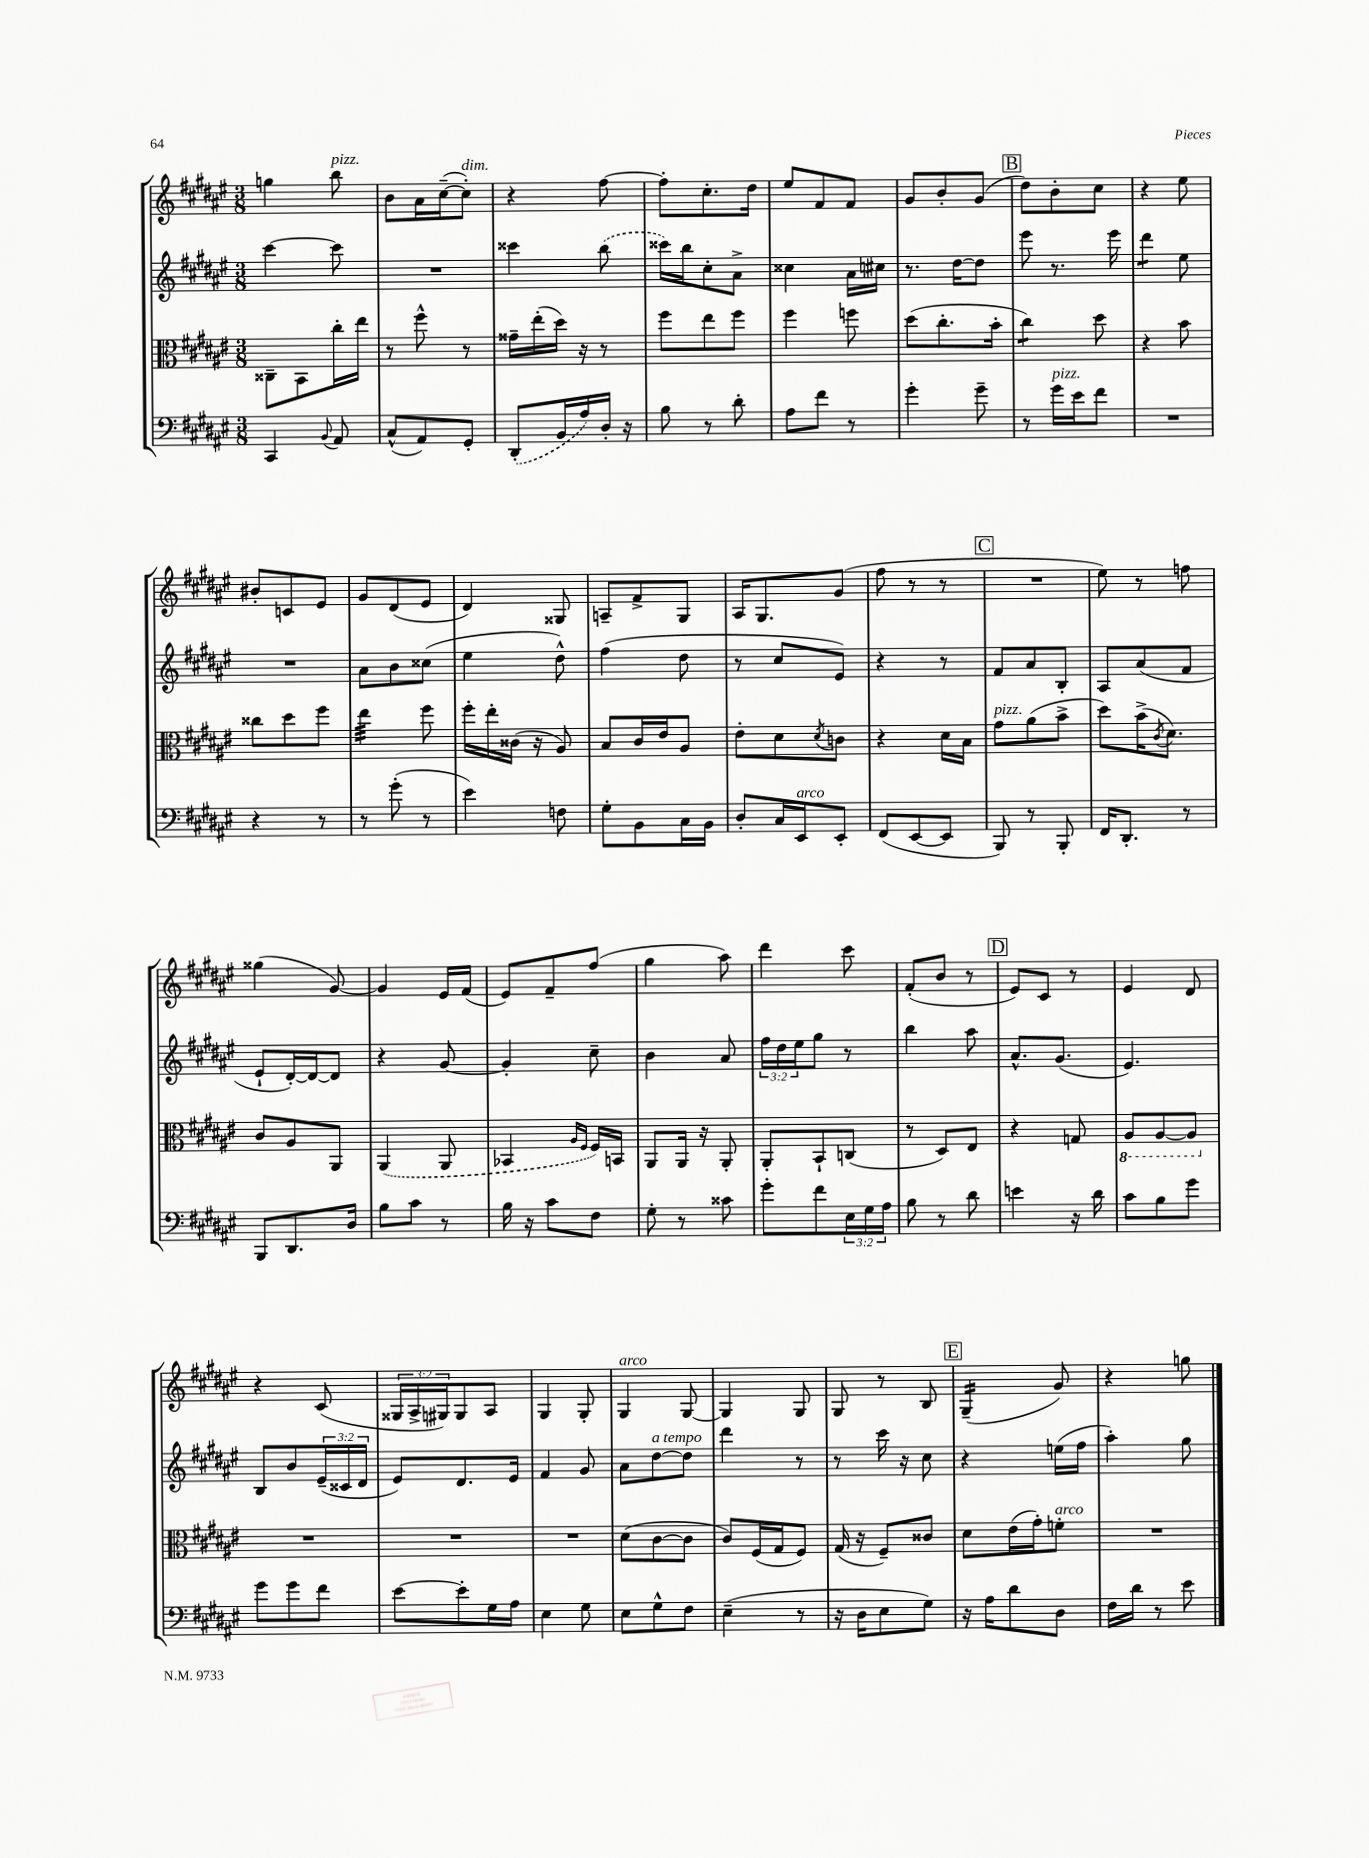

**kern	**kern	**kern	**kern
*staff4	*staff3	*staff2	*staff1
*clefF4	*clefC3	*clefG2	*clefG2
*k[f#c#g#d#a#e#]	*k[f#c#g#d#a#e#]	*k[f#c#g#d#a#e#]	*k[f#c#g#d#a#e#]
*M3/8	*M3/8	*M3/8	*M3/8
4CC#	8C##~	[4ccc#	4gg
.	8BB	.	.
8qqBB	.	.	.
8AA#	16cc#'	8ccc#]	8bb
.	16ee#	.	.
=	=	=	=
(8C#^^	8r	4.r	8b
8AA#)	8ff#^^	.	16a#
.	.	.	([16cc#~
8GG#'	8r	.	8cc#'])
=	=	=	=
(8DD#'	16g##~	4ccc##	4r
.	(16ee#'	.	.
16BB	16dd#)	.	.
16A#)	16r	.	.
16D#'	8r	(8bb	[8ff#
16r	.	.	.
=	=	=	=
8B	8ff#	16ccc##)	8ff#']
.	.	16bb	.
8r	8ee#	8cc#'	8.cc#'
8d#'	8ff#	8a#^	.
.	.	.	16dd#
=	=	=	=
8A#	4ff#	4cc##	8ee#
8f#	.	.	8f#
8r	8ff	16a#	8f#
.	.	16cc#	.
=	=	=	=
4g#'	(8dd#	8.r	8g#
.	8.cc#'	.	8b'
.	.	[16dd#	.
8g#~	.	8dd#]	(8g#
.	16b'	.	.
=	=	=	=
8r	4cc#)	8eee#	8dd#)
16g#	.	8.r	8b'
16e#	.	.	.
8f#	8dd#	.	8cc#
.	.	16eee#	.
=	=	=	=
4.r	4r	4ddd#	4r
.	8b	8ee#	8ee#
=	=	=	=
4r	8cc##	4.r	8b#'
.	8dd#	.	8c
8r	8ff#	.	8e#
=	=	=	=
8r	4ee#	8a#	8g#
(8g#'	.	8b	(8d#
8r	8ff#	(8cc##	8e#
=	=	=	=
4e#)	16ff#'	4ee#	4d#)
.	16ee#'	.	.
.	(16c##	.	.
.	16r	.	.
8F	8A#)	8dd#^^)	8G##
=	=	=	=
8G#'	8B	(4ff#	8A~
8BB	16c#	.	8f#^
.	16e#	.	.
16C#	8A#	8dd#	8G#
16BB	.	.	.
=	=	=	=
8D#'	8e#'	8r	16A#
.	.	.	8.G#
16C#	8d#	8cc#	.
16EE#	.	.	.
.	8qd#	.	.
8EE#'	8c	8e#)	(8g#
=	=	=	=
(8FF#	4r	4r	8ff#
[8EE#	.	.	8r
8EE#]	16d#	8r	8r
.	16B	.	.
=	=	=	=
8BBB)	8g#	8f#	4.r
8r	(8a#	8a#	.
8BBB'	8b^	8B'	.
=	=	=	=
16FF#	8dd#)	8A#	8ee#)
8.DD#'	.	.	.
.	(16b^	(8a#	8r
.	8qc#	.	.
.	8.d#)	.	.
8r	.	8f#	8ff
=	=	=	=
8BBB	8c#	8e#`	(4gg##
8.DD#	8A#	[16d#')	.
.	.	16d#_	.
.	8AA#	8d#]	[8g#)
16D#	.	.	.
=	=	=	=
8B	(4AA#	4r	4g#]
8c#	.	.	.
8r	8AA#	[8g#	16e#
.	.	.	(16f#
=	=	=	=
16B	4BB-	4g#']	8e#)
16r	.	.	.
8c#	.	.	8f#~
.	16qqA#	.	.
.	16qqF#	.	.
8F#	16F#)	8cc#~	(8ff#
.	16BB	.	.
=	=	=	=
8G#'	8AA#	4b	4gg#
8r	16AA#	.	.
.	16r	.	.
8c##	8AA#'	8a#	8aa#)
=	=	=	=
8g#'	8AA#'	24ff#	4ddd#
.	.	24dd#	.
.	.	24ee#	.
8f#	8BB`	8gg#	.
24E#	(8C	8r	8ccc#
24G#	.	.	.
24A#	.	.	.
=	=	=	=
8B	8r	4bb	(8f#'
8r	8D#)	.	8b
8d#	8E#	8aa#	8r
=	=	=	=
4e	4r	8.a#^^	8e#)
.	.	.	8c#
.	.	(8.g#	.
16r	8G	.	8r
16d#	.	.	.
=	=	=	=
8c#	8AA#	4.e#)	4e#
8B	[8AA#	.	.
8g#	8AA#]	.	8d#
=	=	=	=
8g#	4.r	8B	4r
8g#	.	8b	.
8f#	.	(24e#~	(8c#
.	.	24c##	.
.	.	24d#	.
=	=	=	=
[8e#	4.r	8e#)	24G##
.	.	.	24A#^
.	.	.	24G#)
8e#']	.	8.d#	8G#
16G#	.	.	8A#
16A#	.	16e#	.
=	=	=	=
4E#	4.r	4f#	4G#
8G#	.	8g#	8G#'
=	=	=	=
8E#	(8d#	8a#	4G#
8G#^^	[8c#	[8dd#	.
8F#	8c#]	8dd#]	[8G#
=	=	=	=
(4E#~	8c#)	4ddd#	4G#]
.	(16F#	.	.
.	16G#	.	.
8r	8F#)	8r	8G#
=	=	=	=
16r	(16G#	8r	8G#
16D#	16r	.	.
8E#	8F#~)	16ccc#	8r
.	.	16r	.
8G#)	8c##	8cc#	8B
=	=	=	=
16r	8d#	4r	(4G#~
16A#	.	.	.
8d#	(16e#	.	.
.	16g#')	.	.
8D#	8f'	(16ee	8g#)
.	.	16ff#	.
=	=	=	=
16F#	4.r	4aa#')	4r
16d#	.	.	.
8r	.	.	.
8e#	.	8gg#	8gg
==	==	==	==
*-	*-	*-	*-
